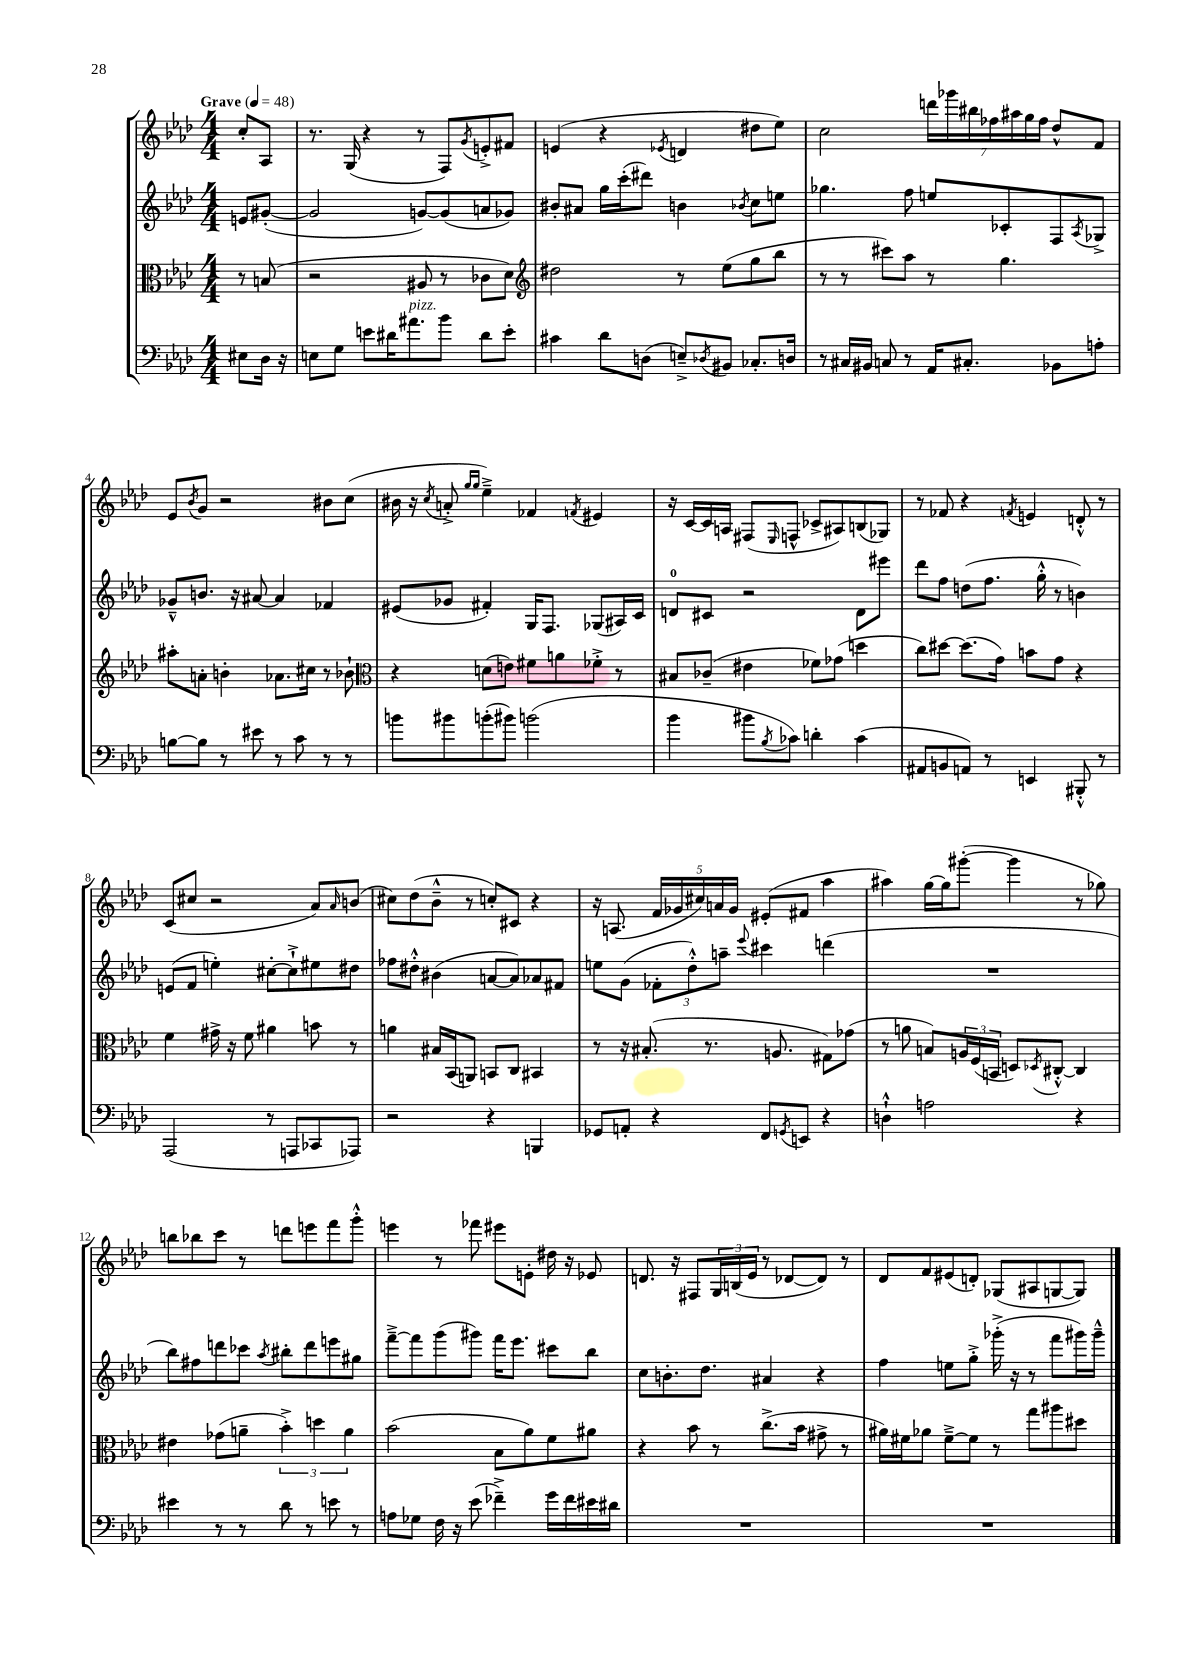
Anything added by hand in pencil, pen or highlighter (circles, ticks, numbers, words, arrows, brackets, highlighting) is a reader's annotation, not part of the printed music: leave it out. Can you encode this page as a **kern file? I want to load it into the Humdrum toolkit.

**kern	**kern	**kern	**kern
*part4	*part3	*part2	*part1
*staff4	*staff3	*staff2	*staff1
*clefF4	*clefC3	*clefG2	*clefG2
*k[b-e-a-d-]	*k[b-e-a-d-]	*k[b-e-a-d-]	*k[b-e-a-d-]
*M4/4	*M4/4	*M4/4	*M4/4
*MM48	*MM48	*MM48	*MM48
=	=	=	=
!	!	!	!LO:TX:a:B:t=Grave
8E#X\L	8r	8en/L	8cc'/L
16D-\Jk	(8Bn/	([8g#X'/J	8A-/J
16r	.	.	.
=1	=1	=1	=1
8En\L	2r	2g#/]	8.r
8G\J	.	.	.
.	.	.	(16G/
8en\L	.	.	4r
16d#X\K	.	.	.
!LO:TX:a:i:t=pizz.	!	!	!
8.a#X\	.	.	.
.	8A#X/	[8gn/L)	8r
8b-\J	8r	(8g/]	8F/L)
.	.	.	8qg/
8d#\L	8c-X\L	8an/	8en'^/
8e'\J	8d-\J)	8g-X/J)	8f#X/J
=2	=2	=2	=2
*	*clefG2	*	*
4c#X\	2dd#X\	8b#X'/L	(4en/
.	.	8a#X/J	.
8d-\L	.	16gg\LL	4r
.	.	(16ccc'\J	.
(8Dn\J	.	8ddd#X\J)	.
.	.	.	8qe-X/
8En~^/L)	8r	4bn\	4dn/
8qD-X/	.	.	.
8BB#X/J	(8ee-\L	.	.
.	.	8qb-X/	.
8.C-X'/L	8gg\	8cc\L	8dd#X\L
.	8bb-\J	8een\J	8ee-\J)
16Dn/Jk	.	.	.
=3	=3	=3	=3
8r	8r	4.gg-X\	2cc\
16C#X/LL	8r	.	.
16BB#X/JJ	.	.	.
8Cn/	8ccc#X\L)	.	.
8r	8aa-\J	8ff\	.
16AA-/KL	8r	8een/L	28dddn\LL
.	.	.	28ggg-X\
8.C#X'/J	.	.	.
.	.	.	28bb#X\
.	.	.	28ff-X\
.	4.gg\	8c-X'/	.
.	.	.	28aa#X\
.	.	.	28gg\
.	.	.	28ff-\JJ
8BB-X\L	.	8F/	8dd-^^/L
.	.	8qA-/	.
8An'\J	.	8G-X^/J	8f/J
!!LO:LB:g=z
=4	=4	=4	=4
[8Bn\L	8aa#X'\L	8g-X~^^/L	8e-/L
.	.	.	8qb-/
8B\J]	8an'\J	8.bn/J	8g/J
8r	4bn'\	.	2r
.	.	16r	.
8e#X\	.	[8a#X/	.
8r	8.a-X\L	4a#/]	.
8c\	.	.	.
.	16cc#X\Jk	.	.
8r	8r	4f-X/	8b#X\L
8r	8b-X`\	.	(8cc\J
=5	=5	=5	=5
*	*clefC3	*	*
8bn\L	4r	(8e#X/L	16b#X\
.	.	.	16r
.	.	.	8qcc/
8b#X\	.	8g-X/J	8an'^/
.	.	.	16qqgg/LL
.	.	.	16qqgg/JJ
(8bn'\	(8dn\L	4f#X'/)	4ee-~^\)
8b#X\J)	8en\J)	.	.
(2bn\	8f#X\L	16G/KL	4f-X/
.	.	8.F/J	.
.	8an\	.	.
.	.	.	8qfn/
.	8f-X'^\J	(8G-X/L	4e#X/
.	8r	16A#X/L)	.
.	.	16c/JJ	.
=6	=6	=6	=6
4b-\	8B#X/L	8dn/L	16r
.	.	.	[16c/LL
.	(8c-X~/J	8c#X/J	16c/]
.	.	.	16An/JJ
8b#X\L	4e#X\	2r	(8F#X/L
8qB-/	.	.	16qqE-/
8c-X\J)	.	.	8Fn^^/J
4dn'\	8f-X\L)	.	8c-X^/L
.	(8g-X\J	.	8A#X/)
(4c-\	4ddn\	8d\L	(8Bn/
.	.	8eee#X\J	8G-X/J)
=7	=7	=7	=7
8AA#X/L	8cc\L)	8ddd-\L	8r
8BBn/	[8dd#X\J	8ff\J	8f-X/
8AAn/J)	(8.dd#\L]	(8ddn\L	4r
8r	.	8.ff\J	.
.	16g\Jk)	.	.
.	.	.	8qfn/
4EEn/	8bn\L	.	4en/
.	.	16gg'^^\	.
.	8g\J	8r	.
8BBB#X'^^/	4r	4bn\)	8dn'^^/
8r	.	.	8r
!!LO:LB:g=z
=8	=8	=8	=8
(2AAA-/	4f\	(8en/L	(8c/L
.	.	8f/J	8cc#X/J
.	16g#X^\	4een'\)	2r
.	16r	.	.
.	8f\	.	.
8r	4a#X\	[8cc#X'\L	.
8AAAn/L	.	8cc#`^\]	.
8CC-X/	8bn\	8ee#X\	8a-/L)
.	.	.	16qqa-/
8AAA-X/J)	8r	8dd#X\J	(8bn/J
=9	=9	=9	=9
2r	4an\	8ff-X\L	8cc#X\L)
.	.	8dd#X'^^\J	(8dd-\
.	16B#X/LL	(4b#X\	8b-~^^\J
.	(16BB-/J	.	.
.	8AAn/J)	.	8r
4r	8BBn/L	[8an/L	8ccn'/L)
.	8C/J	8a/])	8c#X/J
4BBBn/	4BB#X/	8a-X/	4r
.	.	8f#X/J	.
=10	=10	=10	=10
8GG-X/L	8r	8een\L	16r
.	.	.	(8.An/
8AAn'/J	16r	(8g\J	.
.	(8.B#X'/	.	.
4r	.	12f-X'\L	20f/LL
.	.	.	20g-X/
.	.	12dd-'^^\)	.
.	.	.	20cc#X/)
.	8.r	.	.
.	.	.	20an/
.	.	12aan~\J	.
.	.	.	20g-/JJ
.	.	8qqeee-/	.
8FF/L	.	4ccc#X\	(8e#X'/L
.	8.An/	.	.
8qGGn/	.	.	.
8EEn/J	.	.	8f#X/J
4r	8G#X\L)	(4dddn\	4aa-\
.	(8g-X\J	.	.
=11	=11	=11	=11
4Dn`^^\	8r	1r	4aa#X\)
.	8an\	.	.
2An\	8Bn/L)	.	[16gg\LL
.	.	.	16gg\J]
.	24An/L	.	([8ggg#X'\J
.	(24F/	.	.
.	24BBn/JJ	.	.
.	8Dn/L)	.	4ggg#\]
.	8qD-X/	.	.
.	[8C#X'^^/J	.	.
4r	4C#/]	.	8r
.	.	.	8gg-X\)
!!LO:LB:g=z
=12	=12	=12	=12
4e#X\	4e#X\	8bb-\L)	8bbn\L
.	.	8ff#X\	8bb-X\
8r	(8g-X\L	8dddn\	8ccc\J
8r	8an~\J	8ccc-X\J	8r
.	.	8qaa-/	.
8d-\	6b-'^\)	8bb#X'\L	8dddn\L
8r	.	8ddd\	8eeen\
.	6ddn\	.	.
8en\	.	8eeen\	8fff\
.	6a\	.	.
8r	.	8gg#X\J	8ggg'^^\J
=13	=13	=13	=13
8An\L	(2b-\	[8fff~^\L	4eeen\
8G-X\J	.	8fff\]	.
16F\	.	(8ggg\	8r
16r	.	.	.
(8e-\	.	8ggg#X\J)	8fff-X\
4f-X~^\)	8B-\L	16fff\KL	8eee#X\L
.	.	8.eee-\J	.
.	8a-\)	.	8en'\J
16g\LL	8f\	8ccc#X\L	16dd#X\
16f-\	.	.	16r
16e#X\	8a#X\J	8bb-\J	8e-X/
16d#X\JJ	.	.	.
=14	=14	=14	=14
1r	4r	8cc\L	8.dn/
.	.	8.bn'\	.
.	.	.	16r
.	8b-\	.	8F#X/L
.	.	8.dd-\J	.
.	8r	.	24G/L
.	.	.	(24Bn/
.	.	.	24e-/JJ
.	(8.cc^\L	4a#X/	8r
.	.	.	[8d-X/L
.	16b-\Jk	.	.
.	8g#X^\	4r	8d-/J])
.	8r	.	8r
=15	=15	=15	=15
1r	16a#X\LL)	4ff\	8d-/L
.	16f#X\J	.	.
.	8a-X\J	.	8f/
.	[8f#~^\L	8een\L	(8e#X/
.	8f#\J]	8gg'^\J	8dn'/J)
.	8r	(16ggg-X'^\	(8G-X/L
.	.	16r	.
.	8gg\L	8r	8A#X/
.	8aa#X\	8fff\L	[8Gn/
.	8dd#X\J	16ggg#X\L)	8G/J])
.	.	16ggg#~^^\JJ	.
==	==	==	==
*-	*-	*-	*-
